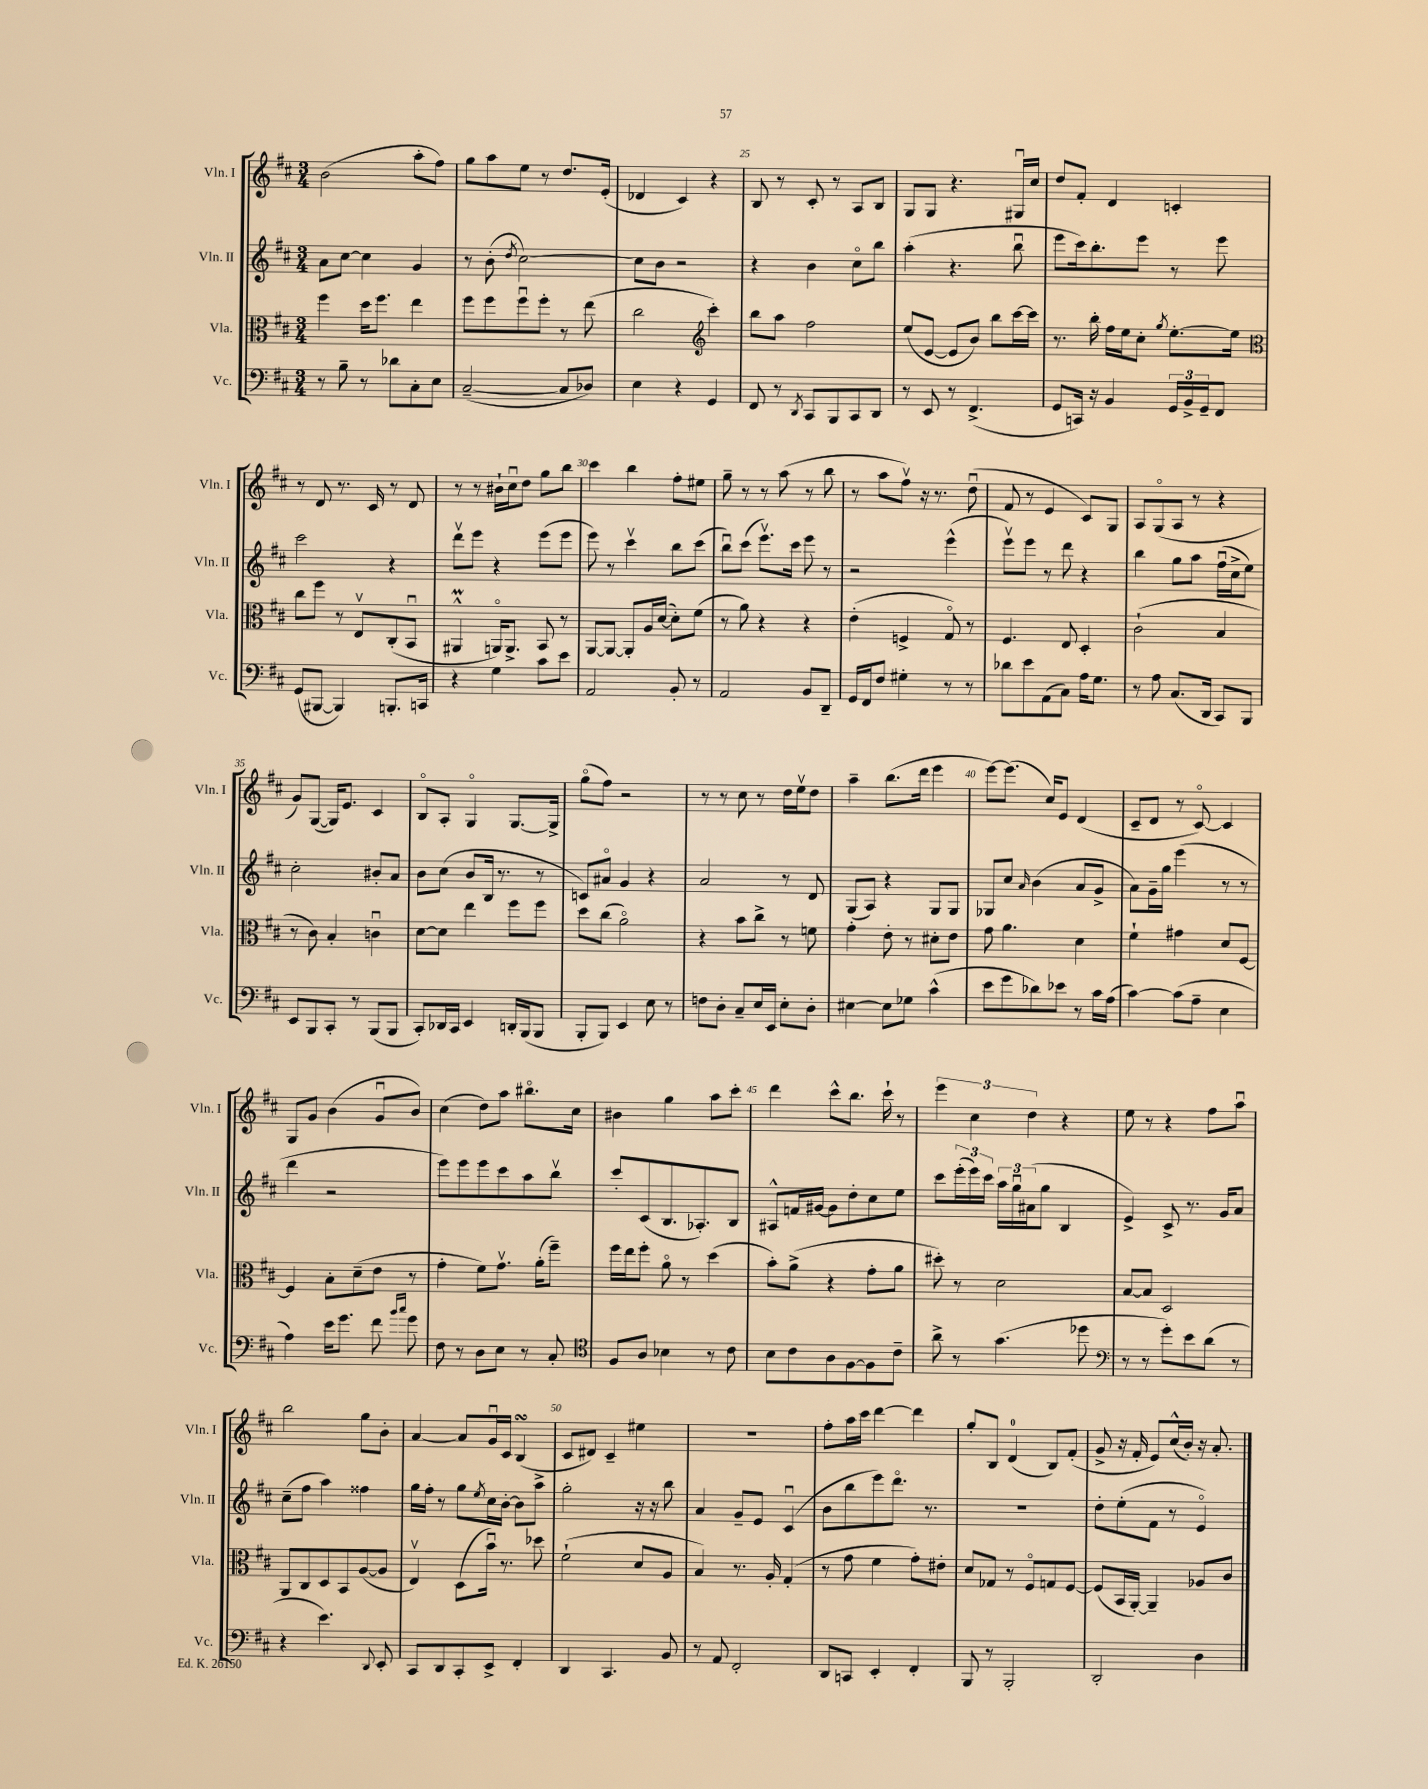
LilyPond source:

<<
\new StaffGroup <<
\new Staff = "s0" \with { instrumentName = "Vln. I" shortInstrumentName = "Vln. I" } {
    \clef treble \key d \major \numericTimeSignature \time 3/4
    b'2( a''8-. fis''8) |
    g''8 a''8 e''8 r8 d''8. e'16-.( |
    des'4 cis'4) r4 |
    b8 r8 cis'8-. r8 a8 b8 |
    g8 g8 r4. gis16\downbow cis''16 |
    d''8 fis'8-. d'4 c'4-. |
    r8 d'8 r8. cis'16 r8 d'8 |
    r8 r8 bis'16-! cis''16\downbow d''8 g''8 b''8 |
    cis'''4 b''4 fis''8-. eis''8 |
    g''8-- r8 r8 a''8( r8 b''8 |
    r8 a''8 fis''8\upbow) r16 r8. d''8\downbow( |
    fis'8 r8 e'4 cis'8) g8 |
    a8 g8\flageolet( a8 r8 r4 |
    g'8) g8~( g16) e'8. cis'4 |
    b8\flageolet a8-. g4\flageolet g8.~ g16-> |
    g''8\flageolet( fis''8) r2 |
    r8 r8 cis''8 r8 d''16 e''16\upbow d''8 |
    a''4-- b''8.( d'''16 e'''4 |
    e'''8~) e'''8.( cis''16) e'8 d'4( |
    cis'8-- d'8 r8 cis'8~\flageolet) cis'4 |
    g8 g'8 b'4( g'8\downbow b'8) |
    cis''4( d''8) a''8 bis''8.\flageolet cis''16 |
    bis'4 g''4 a''8 cis'''8-. |
    d'''4 cis'''8-^ b''8. cis'''16-! r8 |
    \tuplet 3/2 { e'''4 cis''4 d''4 } r4 |
    e''8 r8 r4 fis''8 a''8\downbow |
    b''2 g''8 b'8-. |
    a'4~ a'8 g'16\downbow cis'16 b4\turn( |
    cis'8 dis'8) cis'4-- eis''4 |
    R2. |
    fis''8-. a''16 cis'''16 d'''4~ d'''4 |
    g''8-. b8 d'4-0( b8) fis'8-.( |
    g'8-> r16 fis'16-. e'8) cis''16-^( b'16-.) r16 a'8.-. \bar "|." |
}
\new Staff = "s1" \with { instrumentName = "Vln. II" shortInstrumentName = "Vln. II" } {
    \clef treble \key d \major \numericTimeSignature \time 3/4
    a'8 cis''8~ cis''4 g'4 |
    r8 b'8-.( \acciaccatura { d''8 } cis''2~) |
    cis''8 b'8 r2 |
    r4 b'4 cis''8\flageolet b''8 |
    a''4-.( r4. b''8\downbow |
    e'''8 cis'''16) b''8.-. e'''8 r8 e'''8 |
    cis'''2 r4 |
    d'''8\upbow e'''8 r4 e'''8( e'''8 |
    e'''8) r8 cis'''4\upbow b''8 cis'''8( |
    b''8\downbow) cis'''8( e'''8.\upbow) cis'''16 e'''8 r8 |
    r2 e'''4-^( |
    e'''8\upbow) e'''8 r8 d'''8 r4 |
    b''4 g''8 a''8 fis''16\downbow( cis''16-> e''8) |
    cis''2-. bis'8-. a'8 |
    b'8 cis''8( b'8 b16 r8. r8 |
    c'8) ais'8\flageolet g'4 r4 |
    a'2 r8 d'8 |
    g8( a8) r4 g8 g8 |
    ges8 cis''8 \grace { a'16 } b'4( a'8 g'8-> |
    a'8) g'16-- g''16 e'''4( r8 r8 |
    d'''4 r2 |
    e'''8) e'''8 e'''8 cis'''8 a''8 b''8\upbow |
    cis'''8-. cis'8( b8. aes8.-.) b8 |
    ais8-^ f'16 gis'16~ gis'8 d''8-. cis''8 e''8 |
    cis'''8 \tuplet 3/2 { e'''16-.( e'''16) cis'''16 } \tuplet 3/2 { a''16 g''16\downbow ais'16( } g''8 b4 |
    e'4->) cis'8-> r8. g'16 a'8 |
    cis''8--( fis''8 a''4) fisis''4 |
    g''16 fis''16-. r8 g''8 \acciaccatura { e''8 } cis''16 b'16~-. b'8 a''8-> |
    g''2-. r16 r16 b''8 |
    a'4 g'8-- e'8 cis'4\downbow( |
    b'8 b''8 e'''8) d'''8.\flageolet r8. |
    R2. |
    d''8-. e''8-.( fis'8 r8 e'4\flageolet) \bar "|." |
}
\new Staff = "s2" \with { instrumentName = "Vla." shortInstrumentName = "Vla." } {
    \clef alto \key d \major \numericTimeSignature \time 3/4
    fis''4 d''16 fis''8. e''4 |
    fis''8 fis''8 fis''8\downbow fis''8-. r8 e''8( |
    cis''2 \clef treble cis'''4-.) |
    b''8 a''8 fis''2 |
    e''8( e'8~ e'8 b'8) b''8 cis'''16~ cis'''16 |
    r8. b''16-. fis''16 e''16 cis''8-. \acciaccatura { g''8 } e''8.~-. e''16 |
    \clef alto cis''8 fis''8 r8 e8\upbow cis8-.( b,8\downbow |
    ais,4-^\prall a,16\flageolet) a,8.-> b,8 r8 |
    a,8~ a,8~ a,8-. a16 d'16~( d'8-.) fis'8( |
    r8 a'8) r4 r4 |
    e'4-.( f4-> g8\flageolet) r8 |
    fis4. e8 d4-. |
    cis'2-!( b4 |
    r8 cis'8) b4-. c'4\downbow |
    d'8~ d'8 e''4 fis''8 fis''8 |
    d''8 cis''8( a'2\flageolet) |
    r4 b'8 cis''8-> r8 f'8 |
    g'4-. e'8-. r8 dis'8-. e'8 |
    g'8 a'4. d'4 |
    fis'4-! gis'4 d'8 fis8~ |
    fis4 b8-. d'8--( e'8 r8 |
    g'4-. fis'8) g'8.\upbow a'16-.( fis''8--) |
    fis''16 e''16 fis''8-. a'8\flageolet r8 d''4( |
    b'8-.) a'8->( r4 g'8-. a'8 |
    dis''8-.) r8 d'2 |
    b8~ b8 d2 |
    a,8 cis8 d8 b,8 a8~( a8 |
    e4\upbow) d8( b'16\downbow) r8. des''8 |
    fis'2-!( d'8 a8 |
    b4) r8. a16-. g4-.( |
    r8 g'8 fis'4 g'8-.) eis'8-. |
    d'8 ges8 r8 fis8\flageolet g8 fis8~ |
    fis8( b,16 a,16~-.) a,4-- aes8 cis'8 \bar "|." |
}
\new Staff = "s3" \with { instrumentName = "Vc." shortInstrumentName = "Vc." } {
    \clef bass \key d \major \numericTimeSignature \time 3/4
    r8 b8-- r8 des'8 cis8-. e8 |
    cis2~--( cis8 des8) |
    e4 r4 g,4 |
    fis,8 r8 \acciaccatura { d,8 } cis,8 b,,8 cis,8 d,8 |
    r8 e,8 r8 fis,4.->( |
    g,8 c,16) r16 b,4 \tuplet 3/2 { g,16 b,16-> g,16-- } fis,8 |
    g,8( bis,,8~ bis,,4) b,,8.-. c,16 |
    r4 g4 cis'8 e'8 |
    a,2 b,8-. r8 |
    a,2 b,8 d,8-- |
    g,16 fis,16 fis8 gis4-. r8 r8 |
    des'8 e'8 a,8( cis8) a16 g8. |
    r8 a8 cis8.( d,16 cis,8) b,,8 |
    e,8 b,,8 cis,8-. r8 b,,8( b,,8 |
    cis,8-.) des,16 cis,16 e,4 d,16-. b,,16( b,,8 |
    b,,8-. b,,8) e,4 e8 r8 |
    f8 d8-. cis8-- e16 e,16 e8-. d8-. |
    eis4~ eis8 ges8 cis'4-^( |
    e'8 g'8 des'8) ees'8 r8 cis'16 a16( |
    cis'4~) cis'8( a8-- e4 |
    a4) e'16 g'8. fis'8 \grace { b'16 cis''16 } g'8 |
    fis8 r8 d8 e8 r8 cis8-. |
    \clef tenor fis8 a8 bes4 r8 cis'8 |
    b8 cis'8 a8 fis8~ fis8 cis'8-- |
    a'8-> r8 g'4.( des''8 |
    \clef bass r8 r8 g'8-.) e'8 d'8( r8 |
    r4 e'4.) \appoggiatura { d,8 } e,8-. |
    cis,8 d,8 cis,8-. e,8-> fis,4-. |
    d,4 cis,4. b,8 |
    r8 a,8 fis,2-. |
    d,8 c,8 e,4-. fis,4-. |
    b,,8 r8 b,,2-. |
    d,2-. d4 \bar "|." |
}
>>
>>
\layout { \context { \Score currentBarNumber = #22 \override BarNumber.break-visibility = ##(#f #t #t) barNumberVisibility = #(every-nth-bar-number-visible 5) } }
